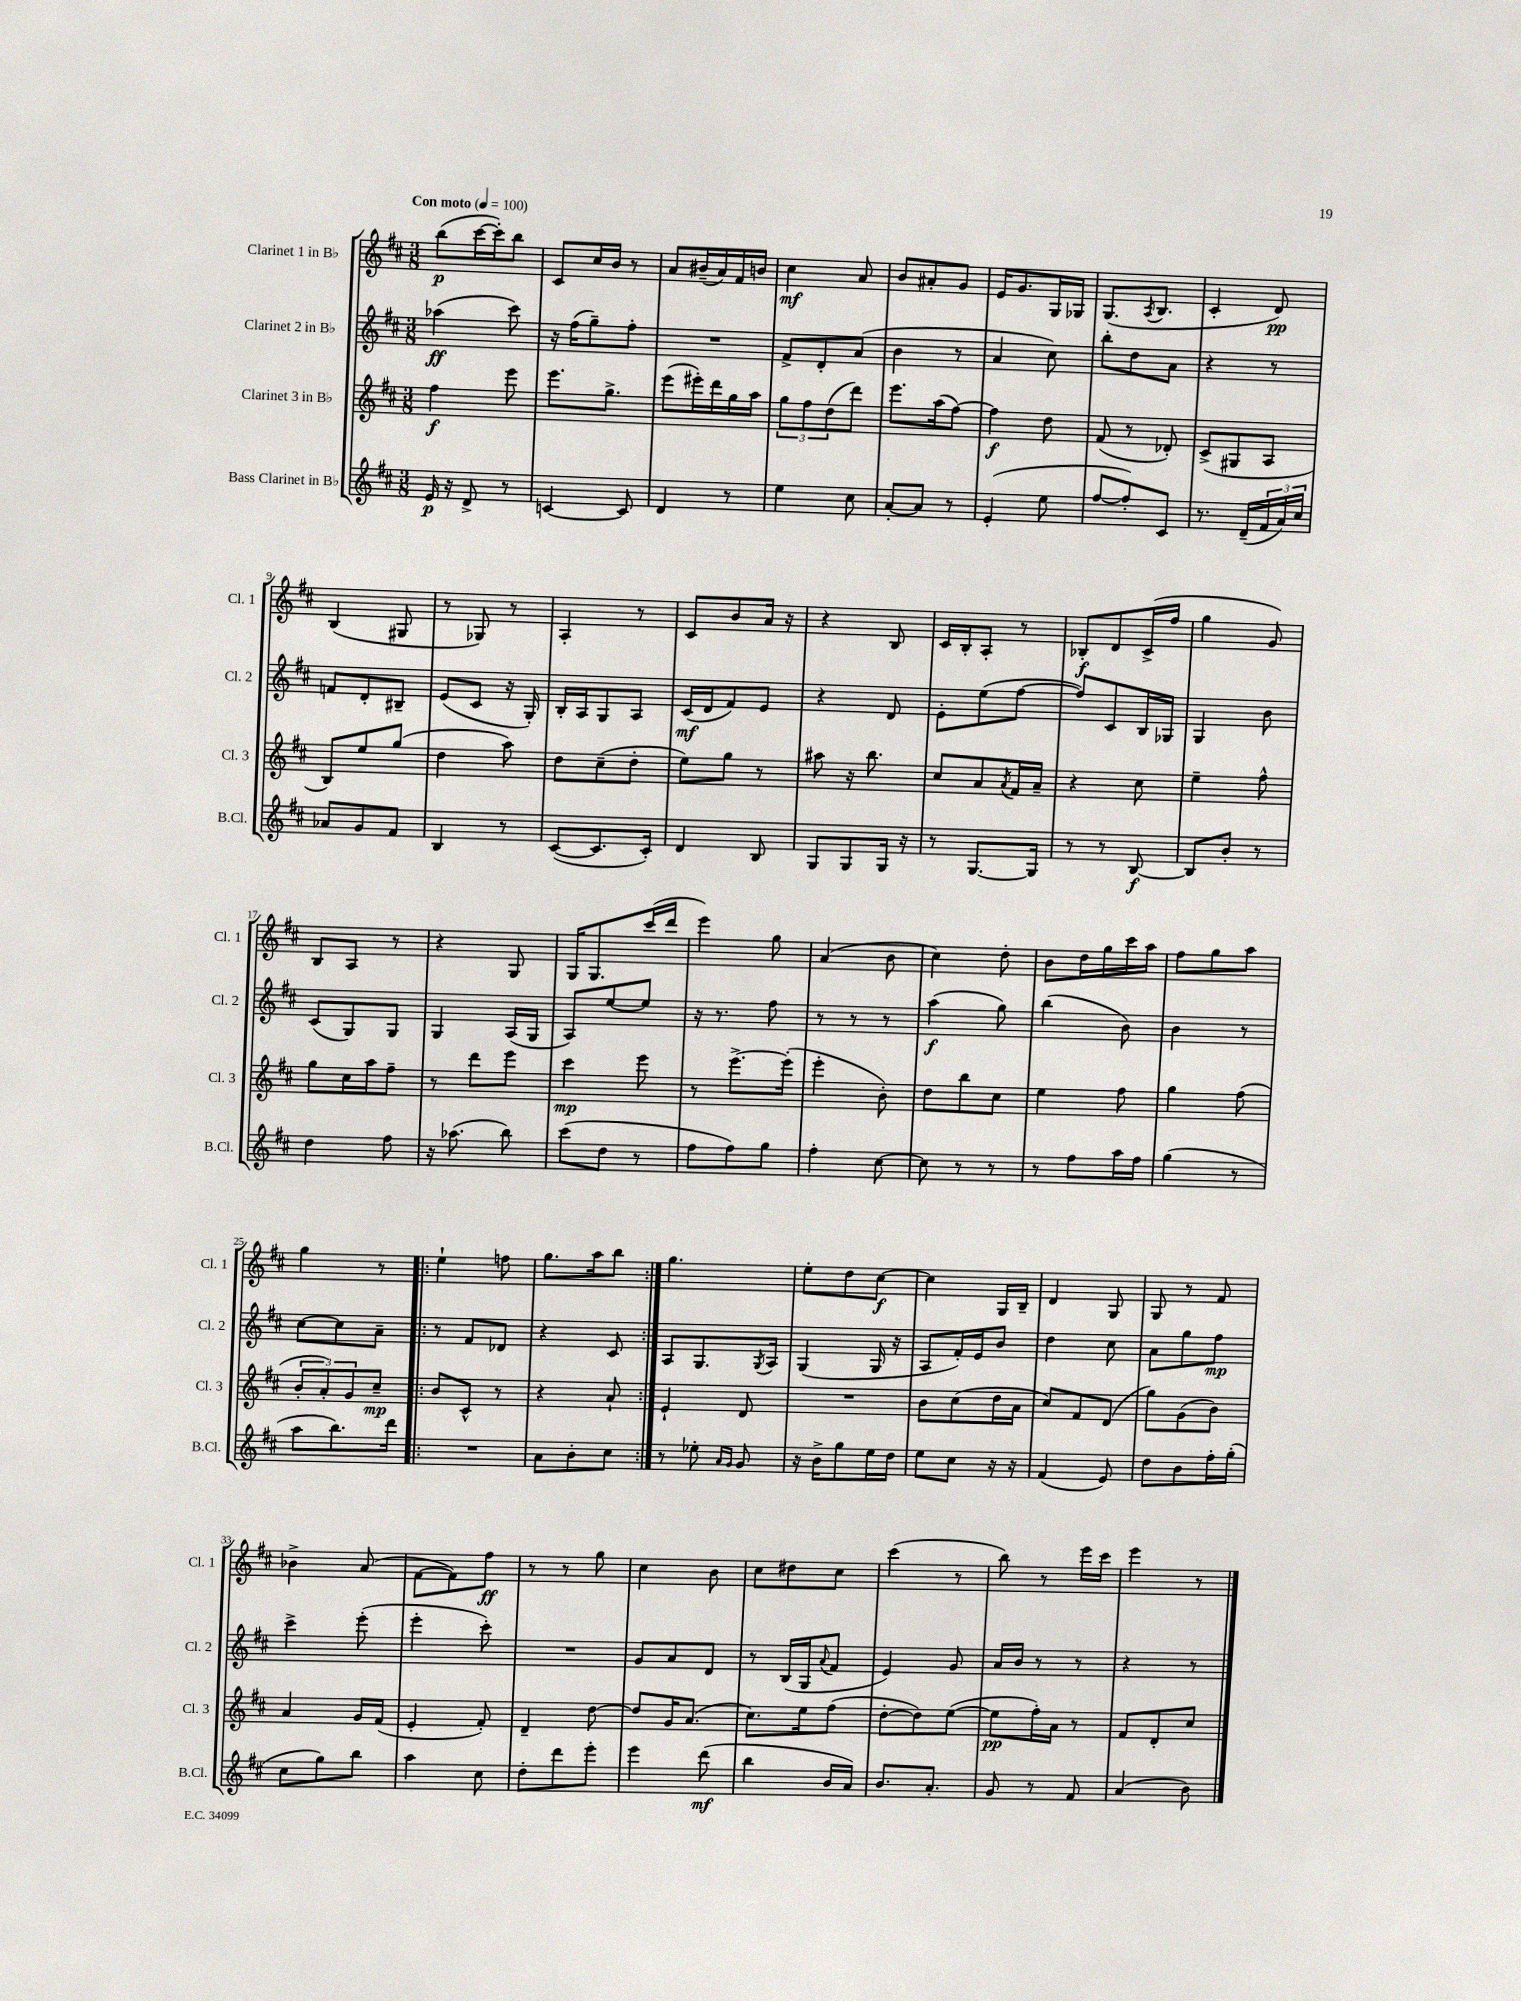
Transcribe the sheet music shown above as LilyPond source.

<<
\new StaffGroup <<
\new Staff = "s0" \with { instrumentName = "Clarinet 1 in Bb" shortInstrumentName = "Cl. 1" } {
    \clef treble \key d \major \numericTimeSignature \time 3/8 \tempo "Con moto" 4 = 100
    b''8\p( cis'''16~ cis'''16-.) b''8 |
    cis'8 cis''16 b'16 r8 |
    a'8 bis'16--( a'16) fis'16 b'16 |
    cis''4\mf a'8 |
    b'8 ais'8-. g'8 |
    e'16 g'8. g16 ges16 |
    g8.( \acciaccatura { a8 } b8. |
    cis'4-. d'8\pp) |
    b4( gis8 |
    r8 ges8) r8 |
    a4-. r8 |
    cis'8 b'8 a'16 r16 |
    r4 b8 |
    cis'16 b16-. a8-. r8 |
    bes8-.\f d'8 cis'16->( fis''16 |
    g''4 g'8) |
    b8 a8 r8 |
    r4 g8 |
    g16 g8. cis'''16( d'''16 |
    e'''4) g''8 |
    a'4( b'8 |
    cis''4) d''8-. |
    b'8 d''16 g''16 cis'''16 a''16 |
    fis''8 g''8 a''8 |
    g''4 r8 |
    \repeat volta 2 { e''4-! f''8 |
    g''8. a''16 b''8 | }
    g''4. |
    e''8-. d''8 cis''8~\f |
    cis''4 g16 b16-- |
    d'4 g8 |
    g8 r8 fis'8 |
    bes'4-> a'8( |
    fis'8~ fis'8) fis''8\ff |
    r8 r8 g''8 |
    cis''4 b'8 |
    cis''8 dis''8 cis''8 |
    cis'''4( r8 |
    b''8) r8 e'''16 cis'''16 |
    e'''4 r8 \bar "|." |
}
\new Staff = "s1" \with { instrumentName = "Clarinet 2 in Bb" shortInstrumentName = "Cl. 2" } {
    \clef treble \key d \major \numericTimeSignature \time 3/8
    aes''4\ff( cis'''8) |
    r16 fis''16( g''8--) fis''8-. |
    R4. |
    fis'8-> d'8-. a'8( |
    b'4 r8 |
    a'4 cis''8) |
    b''8-. d''8 a'8 |
    r4 r8 |
    f'8 d'8-. bis8-- |
    e'8( cis'8 r16 g16-.) |
    b16-. a16 g8 a8 |
    cis'16\mf( d'16 fis'8) e'8 |
    r4 d'8 |
    e'8-. e''8( fis''8~ |
    fis''8) cis'8 b16 ges16 |
    g4 b'8 |
    cis'8( g8) g8 |
    g4 a16( g16 |
    a8) e''8~ e''8 |
    r16 r8. fis''8 |
    r8 r8 r8 |
    a''4\f( g''8) |
    b''4( b'8) |
    b'4 r8 |
    cis''8~ cis''8 a'8-- |
    \repeat volta 2 { r8 fis'8 des'8 |
    r4 cis'8 | }
    a8 g8. \acciaccatura { g8 } a16 |
    g4( g16 r16 |
    a8 fis'16-.) e'16 b'8 |
    d''4 cis''8 |
    a'8 g''8 fis''8\mp |
    cis'''4-> e'''8-.( |
    e'''4-. cis'''8-.) |
    R4. |
    g'8 a'8 d'8 |
    r8 b16( g16 \appoggiatura { a'8 } fis'8 |
    e'4) g'8 |
    a'16 b'16 r8 r8 |
    r4 r8 \bar "|." |
}
\new Staff = "s2" \with { instrumentName = "Clarinet 3 in Bb" shortInstrumentName = "Cl. 3" } {
    \clef treble \key d \major \numericTimeSignature \time 3/8
    fis''4\f e'''8 |
    e'''8. g''8.-> |
    e'''8( eis'''16-.) d'''16 g''16 a''16 |
    \tuplet 3/2 { g''8 fis''8 d''8( } d'''8) |
    e'''8. a''16( fis''8~) |
    fis''4\f d''8 |
    fis'8( r8 des'8-.) |
    cis'8->( gis8 a8 |
    b8) e''8 g''8( |
    d''4 a''8) |
    d''8 cis''8--( d''8-. |
    e''8) g''8 r8 |
    ais''8 r16 b''8. |
    cis''8 a'8 \acciaccatura { a'8 } fis'16 a'16-- |
    r4 cis''8 |
    e''4-- fis''8-^ |
    g''8 cis''16 a''16 fis''8-- |
    r8 d'''8 e'''8 |
    cis'''4\mp e'''8 |
    r8 e'''8.~-> e'''16-.( |
    e'''4-. b'8-.) |
    d''8 b''8 cis''8 |
    e''4 fis''8 |
    g''4 fis''8( |
    \tuplet 3/2 { b'8-. a'8-.) g'8 } cis''8--\mp |
    \repeat volta 2 { b'8 cis'8-^ r8 |
    r4 a'8-! | }
    e'4-! d'8 |
    R4. |
    b'8 cis''8( d''16 a'16 |
    cis''8) fis'8 d'8( |
    g''8) g'8( b'8) |
    a'4 g'16 fis'16( |
    e'4-. fis'8-.) |
    d'4-- d''8~ |
    d''8 g'16 a'8.( |
    cis''8.) e''16 fis''8( |
    d''8~-. d''8) e''8~( |
    e''8\pp fis''16-.) a'16 r8 |
    fis'8 d'8-. cis''8 \bar "|." |
}
\new Staff = "s3" \with { instrumentName = "Bass Clarinet in Bb" shortInstrumentName = "B.Cl." } {
    \clef treble \key d \major \numericTimeSignature \time 3/8
    e'16\p r16 d'8-> r8 |
    c'4~ c'8 |
    d'4 r8 |
    e''4 cis''8 |
    a'8~-. a'8 r8 |
    e'4-.( e''8 |
    fis''8~ fis''8-.) cis'8 |
    r8. d'16--( \tuplet 3/2 { fis'16 a'16) cis''16 } |
    aes'8 g'8 fis'8 |
    b4 r8 |
    cis'8~( cis'8. cis'16-.) |
    d'4 b8 |
    g8 g8 g16 r16 |
    r8 g8.~ g16 |
    r8 r8 b8~\f |
    b8 b'8-. r8 |
    d''4 fis''8 |
    r16 aes''8.( b''8) |
    cis'''8( d''8 r8 |
    fis''8 fis''8) g''8 |
    fis''4-. cis''8~ |
    cis''8 r8 r8 |
    r8 fis''8 a''16 fis''16 |
    g''4( r8 |
    a''8 b''8.) d'''16 |
    \repeat volta 2 { R4. |
    a'8 b'8-. cis''8 | }
    r8 ees''8-. \grace { a'16 g'16 } g'8 |
    r16 b'16-> g''8 e''16 d''16 |
    e''8 cis''8 r16 r16 |
    fis'4( e'8) |
    d''8 b'8 fis''16-. g''16-.( |
    cis''8 g''8) b''8 |
    a''4 cis''8 |
    d''8-. d'''8 e'''8-. |
    e'''4 d'''8\mf( |
    b''4 b'16 a'16) |
    b'8. a'8.-. |
    g'8 r8 fis'8 |
    a'4( b'8) \bar "|." |
}
>>
>>
